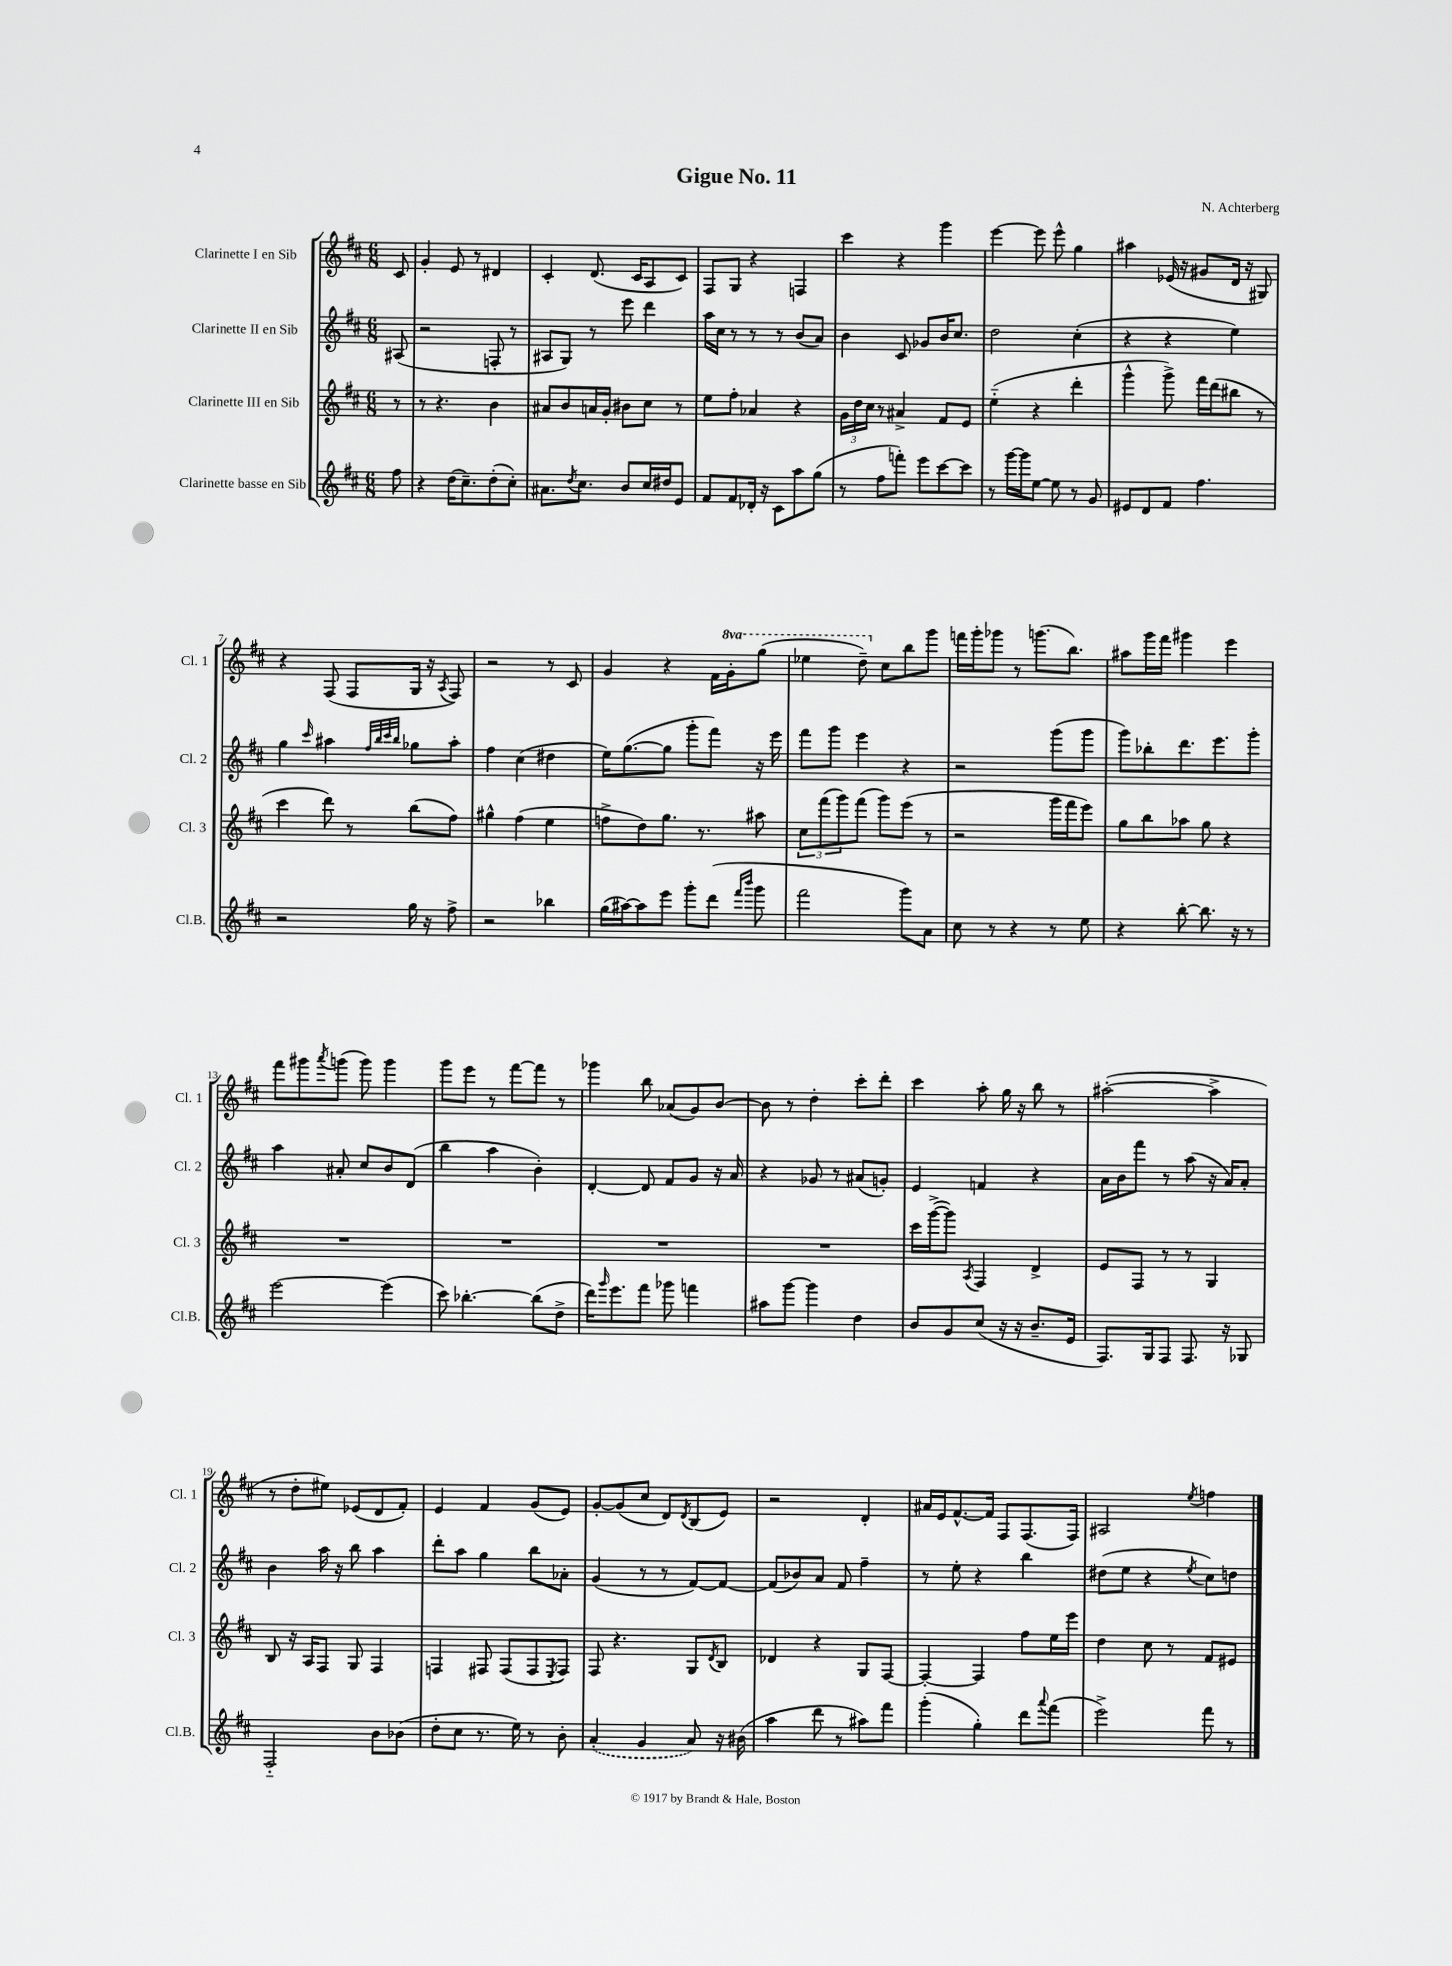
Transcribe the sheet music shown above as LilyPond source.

\header { title = "Gigue No. 11" composer = "N. Achterberg" }
<<
\new StaffGroup <<
\new Staff = "s0" \with { instrumentName = "Clarinette I en Sib" shortInstrumentName = "Cl. 1" } {
    \clef treble \key d \major \numericTimeSignature \time 6/8 \set Staff.ottavationMarkups = #ottavation-simple-ordinals \partial 8
    cis'8 |
    g'4-. e'8 r8 dis'4 |
    cis'4-. d'8.( cis'16 a8 cis'8) |
    fis8 g8 r4 f4 |
    cis'''4 r4 g'''4 |
    e'''4~ e'''8 e'''8-^ g''4 |
    ais''4 ees'16( r16 gis'8 d'16 r16 gis8) |
    r4 fis8( fis8 g16 r16 \acciaccatura { a8 } fis8) |
    r2 r8 cis'8 |
    g'4 r4 fis'16 \ottava #1 g''16-. g'''8( |
    ees'''4 d'''8--) \ottava #0 cis''8 b''8 g'''8 |
    f'''16 g'''16-. ges'''8 r8 g'''8.( b''8.) |
    ais''8 g'''16 fis'''16 gis'''4 e'''4 |
    fis'''8 gis'''8 \acciaccatura { a'''8 } g'''8( g'''8) g'''4 |
    g'''8 e'''8 r8 fis'''8~ fis'''8 r8 |
    ges'''4 b''8 aes'8( g'8) b'8~ |
    b'8 r8 d''4-. cis'''8-. d'''8-. |
    cis'''4 a''8-. g''16 r16 b''8 r8 |
    ais''2~-.( ais''4-> |
    r8 d''8-. eis''8) ees'8( d'8 fis'8-.) |
    e'4 fis'4 g'8( e'8) |
    g'8~-. g'8( cis''8 d'8) \acciaccatura { d'8 } b8( e'8) |
    r2 d'4-. |
    ais'16 e'16 fis'8.~-^ fis'16 fis8 fis8.( fis16) |
    ais2 \acciaccatura { e''8 } f''4 \bar "|." |
}
\new Staff = "s1" \with { instrumentName = "Clarinette II en Sib" shortInstrumentName = "Cl. 2" } {
    \clef treble \key d \major \numericTimeSignature \time 6/8 \partial 8
    ais8( |
    r2 f8-. r8 |
    ais8 g8) r8 e'''8 d'''4 |
    a''16 cis''16 r8 r8 r8 b'8( a'8) |
    b'4 cis'8 ges'8 b'16 cis''8. |
    d''2 cis''4-.( |
    r4 r4 e''4) |
    g''4 \grace { cis'''16 } ais''4 \grace { fis''32 b''32 cis'''32 b''32 } ges''8 ais''8-. |
    fis''4 cis''4( dis''4 |
    e''16) g''8.~( g''8 g'''8-. fis'''8) r16 e'''16 |
    fis'''8 g'''8 e'''4 r4 |
    r2 g'''8( g'''8 |
    g'''8) bes''8-. d'''8. e'''8. g'''8-. |
    a''4 ais'8-. cis''8 b'8 d'8( |
    b''4 a''4 b'4-.) |
    d'4~-. d'8 fis'8 g'8 r16 a'16 |
    r4 ges'8 r8 ais'8( g'8-.) |
    e'4 f'4 r4 |
    a'16 b'16 fis'''8 r8 a''8( r16 a'16) a'8-. |
    b'4 a''16 r16 b''8 a''4 |
    d'''8-. a''8 g''4 b''8 aes'8-. |
    g'4( r8 r8 fis'8~) fis'8~ |
    fis'8( bes'8) a'8 fis'8 fis''4-- |
    r8 e''8-. r4 b''4 |
    dis''8( e''8 r4 \acciaccatura { e''8 } cis''8) d''8 \bar "|." |
}
\new Staff = "s2" \with { instrumentName = "Clarinette III en Sib" shortInstrumentName = "Cl. 3" } {
    \clef treble \key d \major \numericTimeSignature \time 6/8 \partial 8
    r8 |
    r8 r4. b'4 |
    ais'8 b'8 a'16 g'16-. bis'8 cis''8 r8 |
    e''8 fis''8-. aes'4 r4 |
    \tuplet 3/2 { g'16 d''16 cis''16 } r8 ais'4-> fis'8 e'8 |
    e''4-_( r4 d'''4-. |
    g'''4-^ g'''8->) fis'''16 d'''16( bis''8 r8 |
    cis'''4 d'''8) r8 b''8( fis''8) |
    gis''4-^ fis''4( e''4 |
    f''8-> d''8) g''8. r8. ais''8 |
    \tuplet 3/2 { cis''8 fis'''8( g'''8) } fis'''8( g'''8) e'''8( r8 |
    r2 g'''16 fis'''16 e'''8) |
    g''8 b''8 aes''8 g''8 r4 |
    R2. |
    R2. |
    R2. |
    R2. |
    cis'''16 g'''16~->( g'''8) \acciaccatura { a8 } fis4 d'4-> |
    e'8 fis8 r8 r8 g4 |
    b8 r16 a16 fis8 g8 fis4 |
    f4 fis8 fis8( fis8 \acciaccatura { e8 } fis8) |
    fis8 r4. g8 \acciaccatura { d'8 } b8 |
    des'4 r4 g8 fis8~ |
    fis4~-. fis4 fis''8 e''16 e'''16 |
    d''4 cis''8 r8 fis'8 eis'8 \bar "|." |
}
\new Staff = "s3" \with { instrumentName = "Clarinette basse en Sib" shortInstrumentName = "Cl.B." } {
    \clef treble \key d \major \numericTimeSignature \time 6/8 \partial 8
    fis''8 |
    r4 d''16( cis''8.--) d''8-.( cis''8-.) |
    ais'8. \acciaccatura { d''8 } cis''8. b'8 cis''16 dis''16 e'8 |
    fis'8 fis'8 des'16-. r16 cis'8 a''8 g''8( |
    r8 fis''8 f'''8-.) e'''8 cis'''8~ cis'''8 |
    r8 g'''16~ g'''16 e''8~ e''8 r8 g'8 |
    eis'8 d'8 fis'8 fis''4. |
    r2 g''16 r16 fis''8-> |
    r2 bes''4 |
    g''16( ais''16~) ais''8 e'''8 g'''8-. d'''8( \grace { fis'''16 b'''16 } g'''8 |
    fis'''2 g'''8) a'8 |
    cis''8 r8 r4 r8 e''8 |
    r4 b''8~-. b''8. r16 r8 |
    e'''2~ e'''4( |
    cis'''8) bes''4.~-. bes''8( d''8-> |
    d'''16) \grace { g'''16 } e'''8. fis'''8 ges'''8 f'''4 |
    ais''8 g'''8~ g'''4 d''4 |
    b'8 g'8 cis''8( r16 r16 b'8.-- e'16 |
    fis8.) g16 fis8 fis8. r16 ges8 |
    fis2-_ b'8 bes'8( |
    d''8-. cis''8 r8. e''16) r8 b'8-. |
    \once \slurDashed a'4-.( g'4 a'8) r16 bis'16( |
    a''4 d'''8 r8 ais''8) fis'''8 |
    g'''4-.( g''4-.) d'''8 \appoggiatura { a'''8 } fis'''8( |
    e'''2->) fis'''8 r8 \bar "|." |
}
>>
>>
